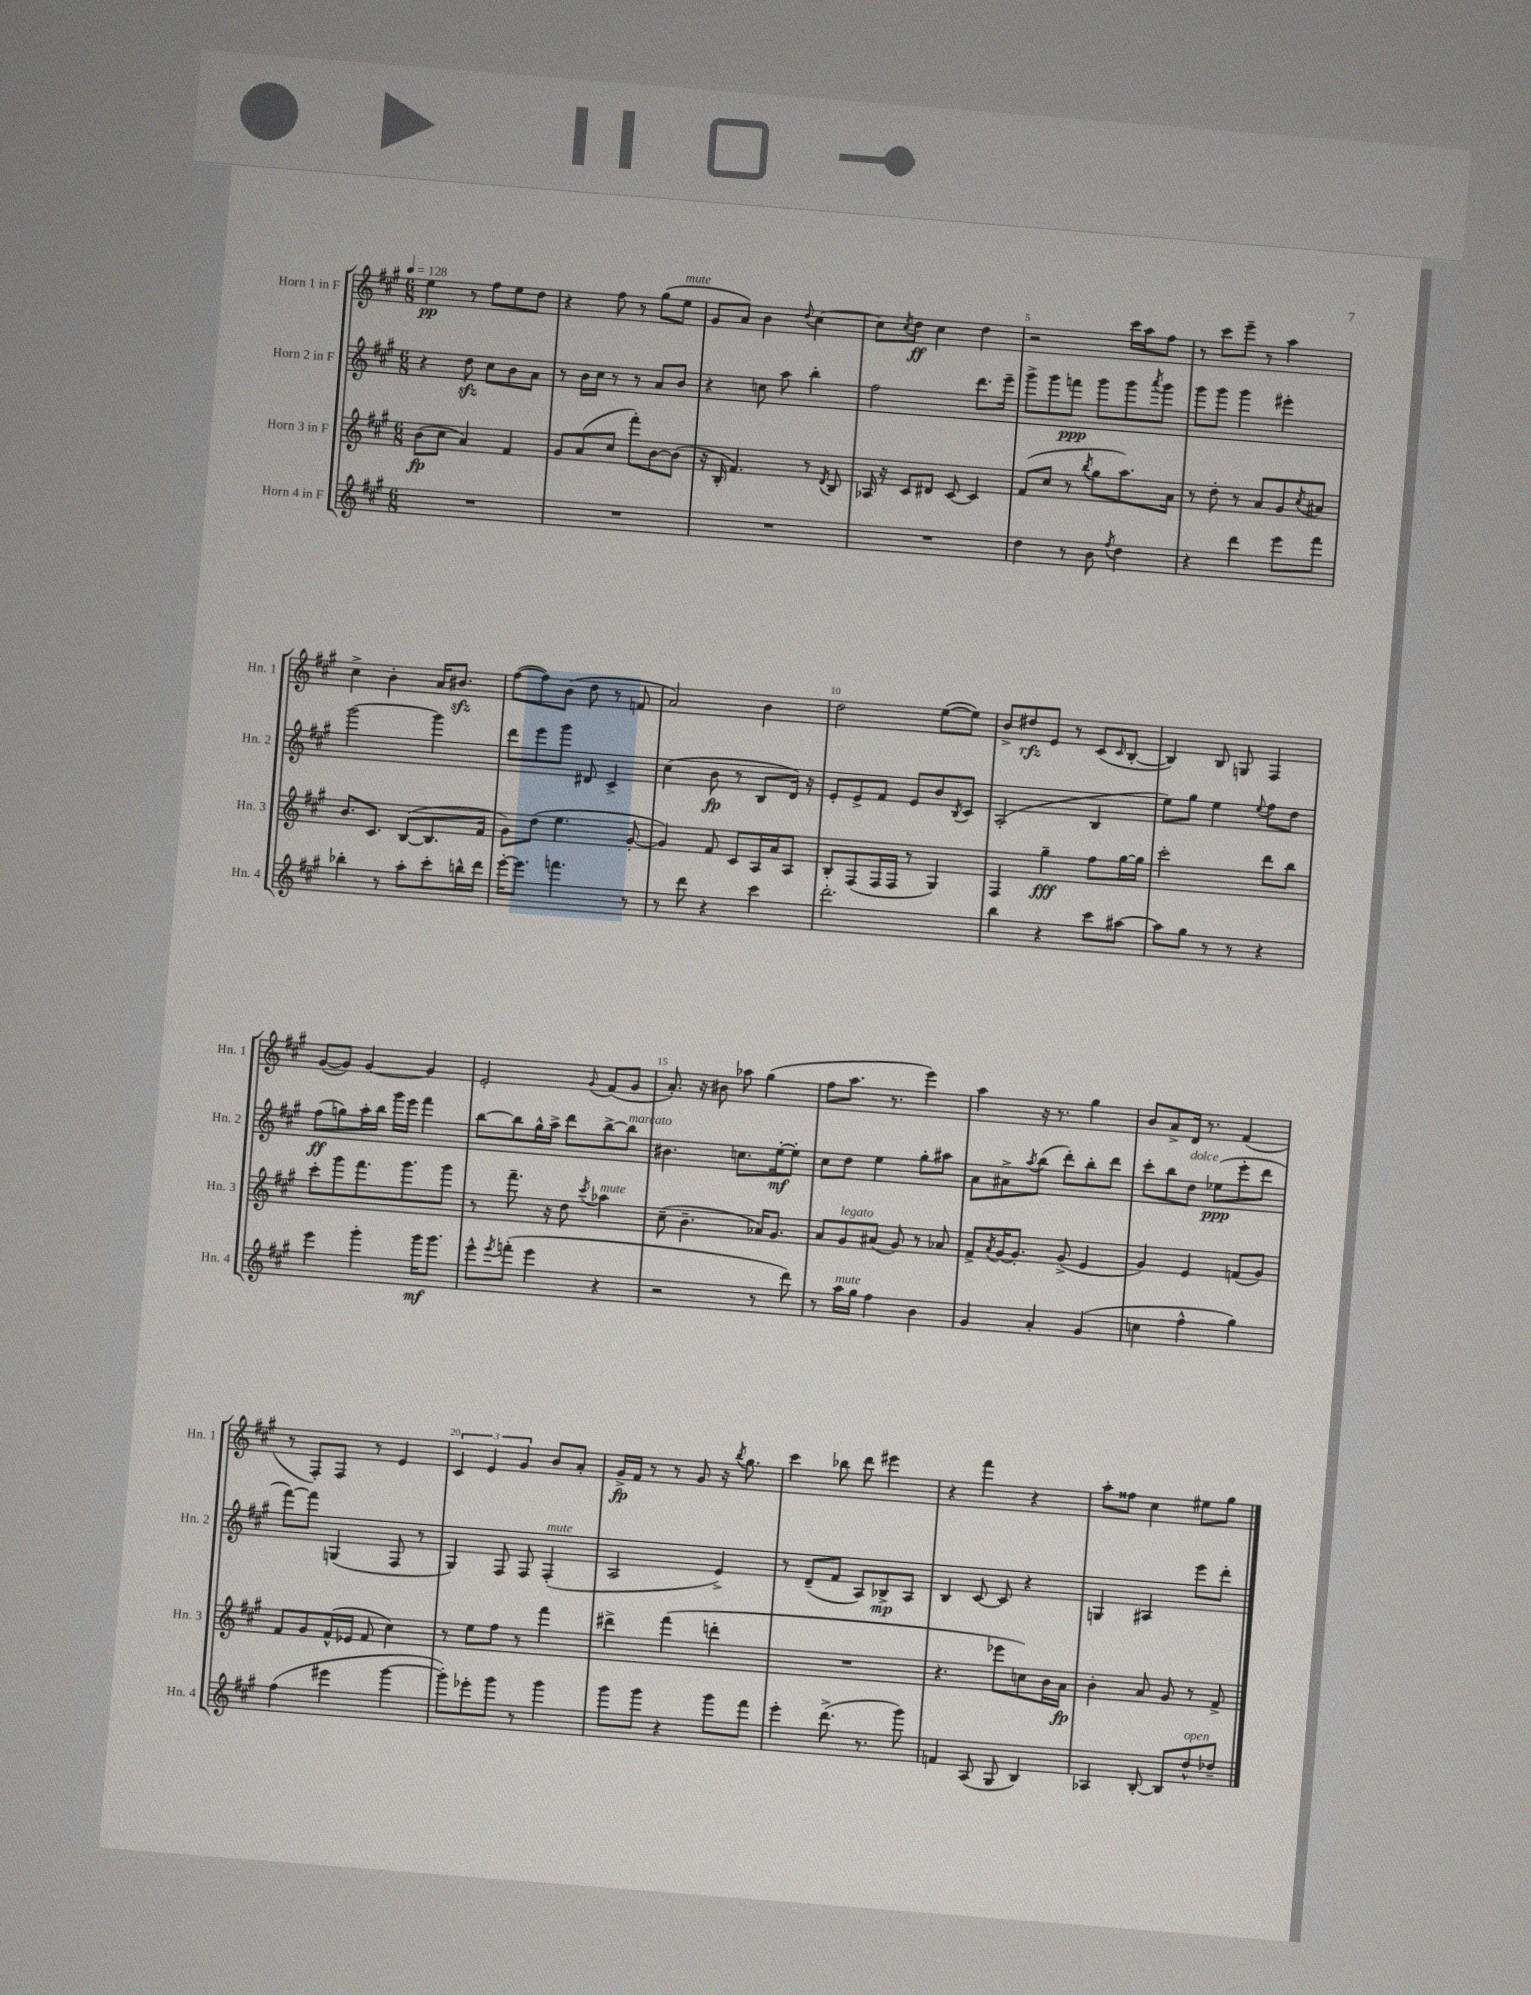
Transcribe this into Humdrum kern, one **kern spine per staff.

**kern	**kern	**kern	**kern
*staff4	*staff3	*staff2	*staff1
*clefG2	*clefG2	*clefG2	*clefG2
*k[f#c#g#]	*k[f#c#g#]	*k[f#c#g#]	*k[f#c#g#]
*M6/8	*M6/8	*M6/8	*M6/8
*MM128	*MM128	*MM128	*MM128
2.r	(8b	4r	4ee
.	8cc#	.	.
.	4a)	8dd	8r
.	.	8cc#	8ff#
.	4f#	8b	8ee
.	.	8a	8dd
=	=	=	=
2.r	8g#	8r	4r
.	(8a	16b	.
.	.	16cc#	.
.	8cc#	8r	8ff#
.	8fff#')	8r	8r
.	[8b	8a	(8gg#
.	(8b]	8b	8ee
=	=	=	=
2.r	16r	4r	8g#
.	16B'	.	.
.	4.f#)	.	8a)
.	.	8cc	4b
.	.	8aa	.
.	.	.	8qqdd
.	8r	4bb'	[4cc#
.	8qd	.	.
.	8B	.	.
=	=	=	=
2.r	16A-	2ff#	8cc#]
.	16r	.	.
.	.	.	8qcc#
.	8c#	.	8dd
.	8d#	.	4cc#
.	[8c#	.	.
.	4c#]	8.ddd	4dd
.	.	16eee~	.
=	=	=	=
4dd	(8f#	8ggg#^	2r
.	8cc#	8ggg#	.
8r	8r	8fff	.
.	8qbb	.	.
8b	8gg#	8ggg#	.
8qff#	.	.	.
4dd	8.aa)	8ggg#	16ccc#
.	.	.	16aa
.	.	8qaaa	.
.	.	8ggg#	8ff#
.	16a	.	.
=	=	=	=
4r	8r	8ggg#	8r
.	8dd'	8ggg#	8ccc#
4ddd	8r	4ggg#	8eee~
.	8a	.	8r
8eee	8g#	4eee#'	4aa
.	8qcc#	.	.
8fff#	8a#	.	.
=	=	=	=
4bb-'	8.b	[2ggg#	4cc#^
.	8.c#	.	.
8r	.	.	4b'
8aa'	([8B	.	.
8ccc#'	8.B]	4ggg#]	16a
.	.	.	8.b#
16bb^^	.	.	.
16ddd	16f#	.	.
=	=	=	=
[16eee'	8g#)	8ddd	([8ff#
8.eee]	.	.	.
.	(8dd	8eee	8ff#])
4.fff	4.ee	8ggg#	(8b
.	.	8d#	8dd
.	.	4c#^	8r
8r	[8g#'	.	8f
=	=	=	=
8r	4g#])	(4cc#	2a)
8ddd	.	.	.
4r	8f#	8b	.
.	8c#	8r	.
4ccc#	16A	8B	4b
.	16a	.	.
.	8A	16d)	.
.	.	16r	.
=	=	=	=
2.ddd'	8B'	8e'	2dd
.	(8F#	8e^	.
.	16F#	8f#	.
.	16F#	.	.
.	8r	8e	.
.	4G#)	8b	([8ee
.	.	8qB	.
.	.	8c#	8ee])
=	=	=	=
4bb	4F#	(2A'	8b^
.	.	.	8dd#
4r	4gg#~	.	8e
.	.	.	8r
8ccc#	8ff#	4B	(8c#
.	.	.	16qqc#
[8aa#	[16gg#	.	[8B'
.	16gg#]	.	.
=	=	=	=
8aa#]	2ccc#'	8ee)	4B])
8gg#	.	8gg#	.
8r	.	4ee	8B
8r	.	.	8G
.	.	8qqee	.
4r	8ddd	8ff#	4F#
.	8bb	8dd	.
=	=	=	=
4eee	8ccc#'	(8ff#	([8g#
.	8ggg#	8gg)	8g#])
4ggg#'	8.fff#	16aa'	[4g#
.	.	16bb	.
.	.	16ggg#	.
.	8.ggg#	16eee	.
16ggg#	.	4fff#	4g#]
8.ggg#	.	.	.
.	8ggg#	.	.
=	=	=	=
8eee^^	8r	[8bb	2e'
8qeee	.	.	.
(8fff'	8.fff#~	8bb]	.
4eee	.	16gg#^^	.
.	16r	16aa^	.
.	8dd	8ddd	.
.	8qccc#	.	8qqg#
4r	4aa-	[8bb^	(8f#
.	.	8bb]	8g#
=	=	=	=
2r	(8cc#~	4.b#	8.a')
.	4.b~	.	.
.	.	.	16r
.	.	.	8b#
.	.	8.cc	8aa-
8r	16a-)	.	(4gg#
.	8.g#	[16ee'	.
8ddd)	.	8ee']	.
=	=	=	=
8r	8a	8cc#	8ff#
16aa	8g#	8dd	8.aa
16gg#	.	.	.
4ff#	(8a#	4ee	.
.	.	.	8.r
.	8g#)	.	.
4b	8r	8gg#'	4eee)
.	8a-	8aa#	.
=	=	=	=
4g#	8f#^	8a	4aa
.	8qa	.	.
.	[16g#	8a#^	.
.	8.g#']	.	.
.	.	8qaa	.
4a'	.	(8bb	16r
.	.	.	8.r
.	(8g#^	8ddd')	.
(4g#	4e	8bb'	4gg#
.	.	8ddd	.
=	=	=	=
4cc	4g#)	8ccc#'	8b
.	.	8bb	8a^
4ff#^^	4e	8dd	16d
.	.	.	8.r
.	.	(8ee-	.
4gg#)	(8f	8eee'	(4f#
.	8g#)	8ddd	.
=	=	=	=
(4ff#	8f#	[8fff#)	8r
.	8g#	8fff#]	8F#')
4eee#	(16f#^^	(4G	8F#
.	16e-	.	.
.	8f#	.	8r
[4ggg#	4cc#)	8F#	4e
.	.	8r	.
=	=	=	=
8ggg#'])	8r	4G#)	6c#
8eee-'	8ee	.	.
.	.	.	6e
8ggg#	8ff#	8F#	.
.	.	.	6g#
8r	8r	8F#	.
4ggg#	4fff#	(4F#'	8b
.	.	.	8a'
=	=	=	=
8ggg#	4ddd#^	2A	16g#^
.	.	.	16f#
8ggg#	.	.	8r
4r	(4fff#	.	8r
.	.	.	8g#
8ggg#	4ddd'	4e^)	16r
.	.	.	8qbb
.	.	.	8.gg#
8fff#	.	.	.
=	=	=	=
4eee'	2.r	8r	4ccc#
.	.	(8d~	.
(8.ddd^	.	8f#	8bb-
.	.	8A)	8ddd
8.r	.	.	.
.	.	8B-^	4eee#
8ggg#)	.	8A	.
=	=	=	=
4f	4.r	4B	4r
(8A	.	[8c#	4fff#
8G#	8eee-	8c#]	.
4B)	8cc)	4r	4r
.	16b	.	.
.	16a	.	.
=	=	=	=
4A-	4b'	4G	8aa'
.	.	.	8ff##
[8B'	8a	4A#	4cc#
8B]	8g#	.	.
8dd^^	8r	8eee	8ee#
8dd-~	8f#^	8ddd'	8gg#
==	==	==	==
*-	*-	*-	*-
